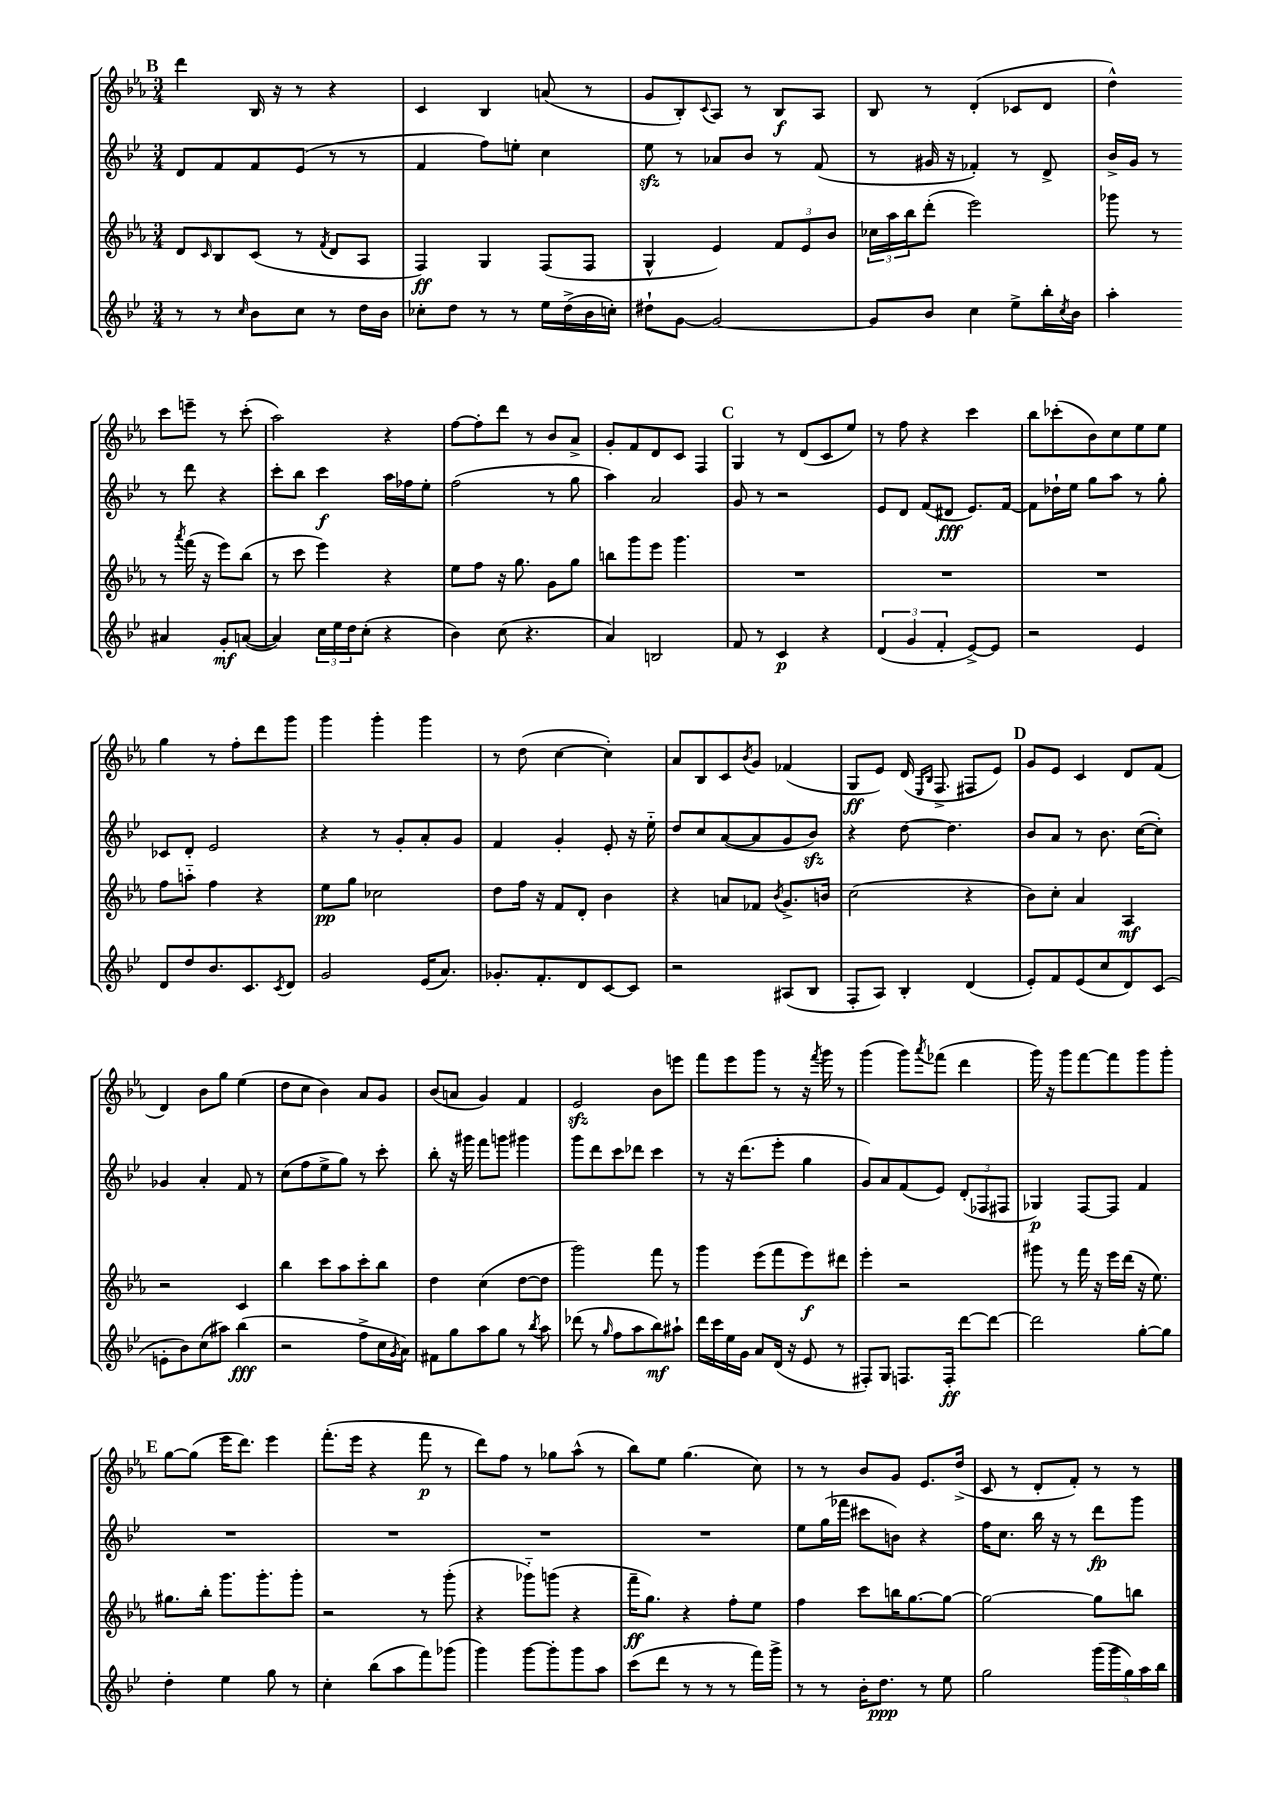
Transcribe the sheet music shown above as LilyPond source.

<<
\new StaffGroup <<
\new Staff = "s0" {
    \clef treble \key ees \major \numericTimeSignature \time 3/4
    \mark \markup { \bold "B" } d'''4 bes16 r16 r8 r4 |
    c'4 bes4 a'8( r8 |
    g'8 bes8-.) \appoggiatura { c'8 } aes8 r8 bes8\f aes8 |
    bes8 r8 d'4-.( ces'8 d'8 |
    d''4-^) c'''8 e'''8-- r8 c'''8-.( |
    aes''2) r4 |
    f''8~ f''8-. d'''8 r8 bes'8 aes'8-> |
    g'8-. f'8 d'8 c'8 f4 |
    \mark \markup { \bold "C" } g4 r8 d'8( c'8 ees''8) |
    r8 f''8 r4 c'''4 |
    bes''8 ces'''8-.( bes'8) c''8 ees''8 ees''8 |
    g''4 r8 f''8-. d'''8 g'''8 |
    g'''4 g'''4-. g'''4 |
    r8 d''8( c''4~ c''4-.) |
    aes'8 bes8 c'8 \acciaccatura { bes'8 } g'8 fes'4( |
    g8\ff ees'8) d'16( \grace { ees16 bes16 } f8.-> fis8 ees'8) |
    \mark \markup { \bold "D" } g'8 ees'8 c'4 d'8 f'8( |
    d'4) bes'8 g''8 ees''4( |
    d''8 c''8 bes'4) aes'8 g'8 |
    bes'8( a'8 g'4) f'4 |
    ees'2\sfz bes'8 e'''8 |
    f'''8 ees'''8 g'''8 r8 r16 \acciaccatura { f'''8 } g'''16 r8 |
    g'''4( g'''8) \acciaccatura { aes'''8 } fes'''8( d'''4 |
    g'''16) r16 g'''8 f'''8~ f'''8 g'''8 g'''8-. |
    \mark \markup { \bold "E" } g''8~ g''8( ees'''16 d'''8.) ees'''4 |
    f'''8.-.( ees'''16 r4 f'''8\p r8 |
    d'''8) f''8 r8 ges''8 aes''8-^( r8 |
    bes''8) ees''8 g''4.( c''8) |
    r8 r8 bes'8 g'8 ees'8. d''16->( |
    c'8 r8 d'8-. f'8-.) r8 r8 \bar "|." |
}
\new Staff = "s1" {
    \clef treble \key bes \major \numericTimeSignature \time 3/4
    \mark \markup { \bold "B" } d'8 f'8 f'8 ees'8( r8 r8 |
    f'4 f''8) e''8-. c''4 |
    ees''8\sfz r8 aes'8 bes'8 r8 f'8( |
    r8 gis'16 r16 fes'4-.) r8 d'8-> |
    bes'16-> g'16 r8 r8 d'''8 r4 |
    c'''8-. bes''8 c'''4\f a''16 fes''16 ees''8-. |
    f''2( r8 g''8 |
    a''4) a'2 |
    \mark \markup { \bold "C" } g'8 r8 r2 |
    ees'8 d'8 f'8( dis'8\fff ees'8.) f'16~ |
    f'8 des''16-! ees''16 g''8 a''8 r8 g''8-. |
    ces'8 d'8-. ees'2 |
    r4 r8 g'8-. a'8-. g'8 |
    f'4 g'4-. ees'8-. r16 ees''16-_ |
    d''8 c''8 a'8~( a'8 g'8 bes'8\sfz) |
    r4 d''8~ d''4. |
    \mark \markup { \bold "D" } bes'8 a'8 r8 bes'8. c''16~( c''8-.) |
    ges'4 a'4-. f'8 r8 |
    c''8( f''8 ees''8-> g''8) r8 c'''8-. |
    bes''8-. r16 gis'''16 f'''8 g'''8 gis'''4 |
    g'''8 d'''8 c'''8 des'''8 c'''4 |
    r8 r16 d'''8.( ees'''8-. g''4 |
    g'8) a'8 f'8( ees'8) \tuplet 3/2 { d'8-.( fes8 fis8 } |
    ges4\p) f8~ f8 f'4 |
    \mark \markup { \bold "E" } R2. |
    R2. |
    R2. |
    R2. |
    ees''8 g''16( fes'''16 cis'''8 b'8) r4 |
    f''16 c''8. bes''16 r16 r8 d'''8\fp g'''8 \bar "|." |
}
\new Staff = "s2" {
    \clef treble \key ees \major \numericTimeSignature \time 3/4
    \mark \markup { \bold "B" } d'8 \grace { c'16 } bes8 c'8( r8 \acciaccatura { f'8 } d'8 aes8 |
    f4\ff) g4 f8( f8 |
    g4-^ ees'4) \tuplet 3/2 { f'8 ees'8 bes'8 } |
    \tuplet 3/2 { ces''16 aes''16 bes''16 } d'''8-.( ees'''2) |
    ges'''8 r8 r8 \acciaccatura { aes'''8 } f'''16( r16 ees'''8) bes''8( |
    r8 c'''8 ees'''4) r4 |
    ees''8 f''8 r16 g''8. g'8 g''8 |
    b''8 g'''8 ees'''8 g'''4. |
    \mark \markup { \bold "C" } R2. |
    R2. |
    R2. |
    f''8 a''8-_ f''4 r4 |
    ees''8\pp g''8 ces''2 |
    d''8 f''16 r16 f'8 d'8-. bes'4 |
    r4 a'8 fes'8 \acciaccatura { bes'8 } g'8.-> b'16 |
    c''2( r4 |
    \mark \markup { \bold "D" } bes'8) c''8-. aes'4 aes4\mf |
    r2 c'4 |
    bes''4 c'''8 aes''8 c'''8-. bes''8 |
    d''4 c''4( d''8~ d''8 |
    g'''2) f'''8 r8 |
    g'''4 ees'''8( f'''8 ees'''8\f) dis'''8 |
    ees'''4-. r2 |
    gis'''8 r8 f'''16 r16 ees'''16 d'''16( r16 ees''8.) |
    \mark \markup { \bold "E" } gis''8. bes''16-. g'''8. g'''8.-. g'''8-. |
    r2 r8 g'''8-.( |
    r4 ges'''8-_) g'''8( r4 |
    f'''16--\ff g''8.) r4 f''8-. ees''8 |
    f''4 c'''8 b''16 g''8.~ g''8~ |
    g''2~ g''8 b''8 \bar "|." |
}
\new Staff = "s3" {
    \clef treble \key bes \major \numericTimeSignature \time 3/4
    \mark \markup { \bold "B" } r8 r8 \grace { c''16 } bes'8 c''8 r8 d''16 bes'16 |
    ces''8-. d''8 r8 r8 ees''16 d''16->( bes'16 c''16-.) |
    dis''8-! g'8~ g'2~ |
    g'8 bes'8 c''4 ees''8-> bes''16-. \acciaccatura { c''8 } bes'16 |
    a''4-. ais'4 g'8-.\mf a'8~( |
    a'4) \tuplet 3/2 { c''16 ees''16 d''16 } c''8-.( r4 |
    bes'4) c''8( r4. |
    a'4) b2 |
    \mark \markup { \bold "C" } f'8 r8 c'4\p r4 |
    \tuplet 3/2 { d'4( g'4 f'4-. } ees'8~->) ees'8 |
    r2 ees'4 |
    d'8 d''8 bes'8. c'8. \acciaccatura { c'8 } d'8 |
    g'2 ees'16( a'8.) |
    ges'8.-. f'8.-. d'8 c'8~ c'8 |
    r2 ais8( bes8 |
    f8-. a8) bes4-. d'4( |
    \mark \markup { \bold "D" } ees'8-.) f'8 ees'8( c''8 d'8) c'8( |
    e'8-. bes'8) c''8( ais''8) bes''4\fff( |
    r2 f''8-> c''16 \acciaccatura { g'8 } a'16) |
    fis'8 g''8 a''8 g''8 r8 \acciaccatura { bes''8 } a''8 |
    des'''8( r8 \grace { g''16 } f''8 a''8 bes''8\mf) ais''8-! |
    d'''16 c'''16 ees''16 g'16 a'8 d'16( r16 ees'8 r8 |
    fis8-.) g8 f8. f16-.\ff d'''8~ d'''8~ |
    d'''2 g''8~-. g''8 |
    \mark \markup { \bold "E" } d''4-. ees''4 g''8 r8 |
    c''4-. bes''8( a''8 f'''8) ges'''8( |
    g'''4) g'''8~ g'''8-. g'''8 a''8 |
    c'''8( d'''8 r8 r8 r8 f'''16) g'''16-> |
    r8 r8 bes'16-. d''8.\ppp r8 ees''8 |
    g''2 \tuplet 5/4 { g'''16( g'''16 g''16) a''16 bes''16 } \bar "|." |
}
>>
>>
\layout { \context { \Score \remove "Bar_number_engraver" } }
